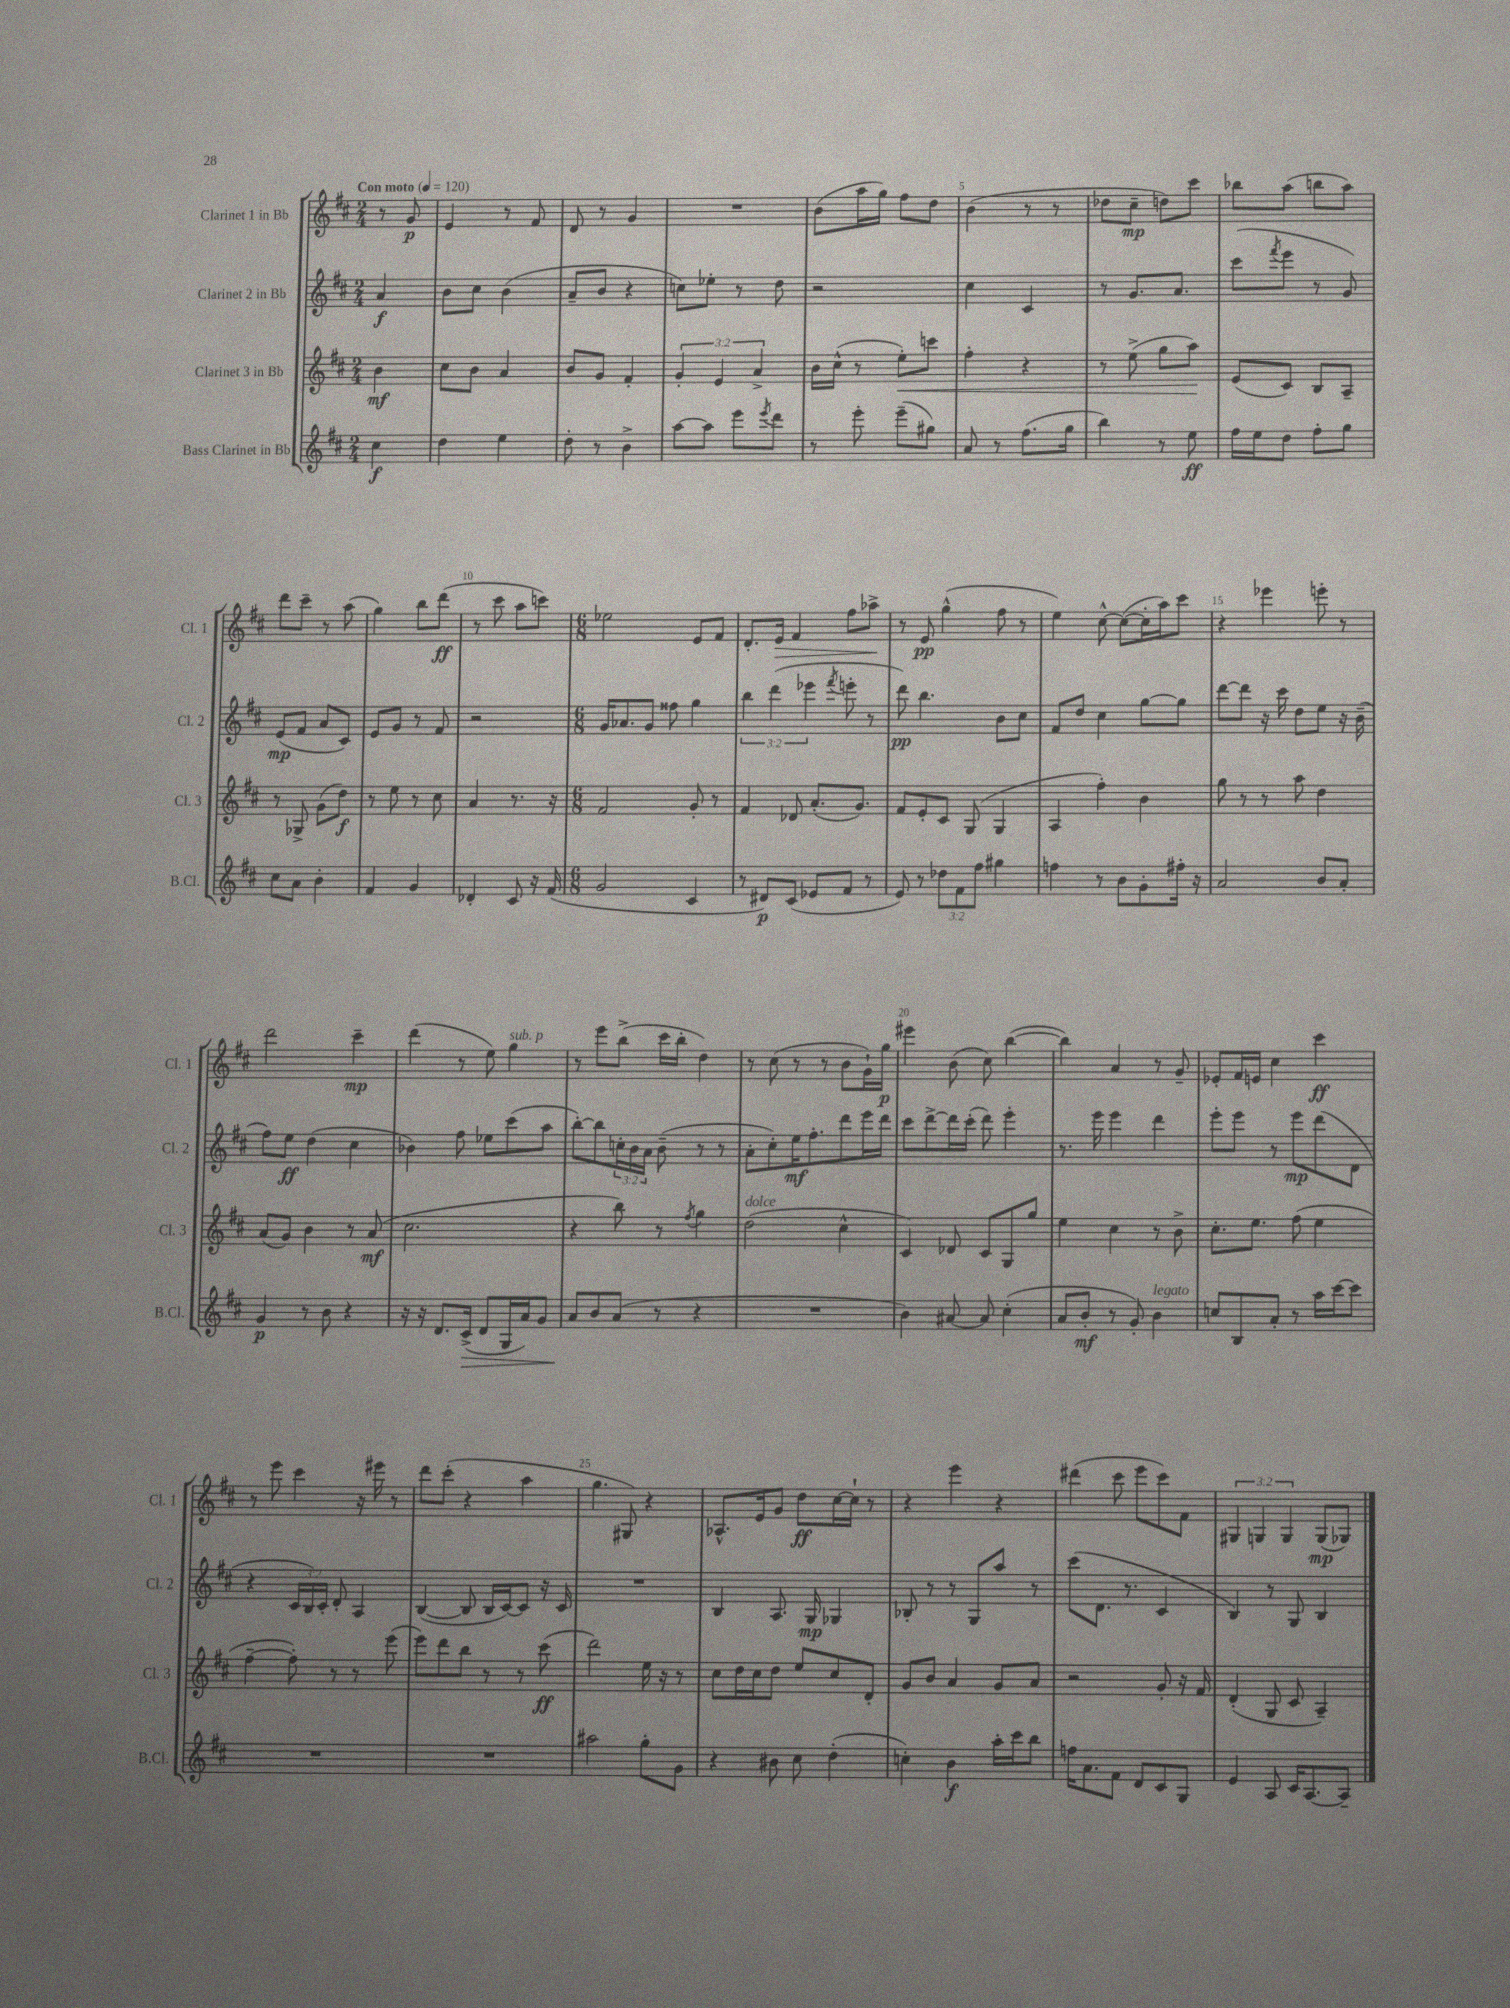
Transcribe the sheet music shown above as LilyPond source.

<<
\new StaffGroup <<
\new Staff = "s0" \with { instrumentName = "Clarinet 1 in Bb" shortInstrumentName = "Cl. 1" } {
    \clef treble \key d \major \numericTimeSignature \time 2/4 \override Staff.TupletNumber.text = #tuplet-number::calc-fraction-text \partial 4 \tempo "Con moto" 4 = 120
    r8 g'8\p |
    e'4 r8 fis'8 |
    d'8 r8 g'4 |
    R2 |
    b'8( a''16 g''16) fis''8 d''8 |
    b'4( r8 r8 |
    des''8 cis''8--\mp d''8) cis'''8 |
    bes''8 a''8( b''8 a''8) |
    d'''8 cis'''8-- r8 a''8( |
    g''4) b''8 d'''8\ff( |
    r8 cis'''8 a''8 c'''8) |
    \numericTimeSignature \time 6/8 ees''2 e'8 fis'8 |
    d'8.-. e'16\> fis'4 fis''8 aes''8->\! |
    r8 e'8\pp g''4-^( fis''8 r8 |
    e''4) cis''8~-^ cis''8~( cis''16-. a''16) cis'''8 |
    r4 ees'''4 e'''8-. r8 |
    d'''2 cis'''4--\mp |
    d'''4( r8 e''8) g''4^\markup { \italic "sub. p" } |
    r8 e'''8 b''8->( cis'''16 b''16-. d''4) |
    r8 cis''8( r8 r8 b'8 g'16-!) g''16\p |
    eis'''4 b'8( cis''8) b''4~( |
    b''4) a'4 r8 g'8-- |
    ees'8-. fis'16 e'16 cis''4 cis'''4\ff |
    r8 e'''8 cis'''4 r16 eis'''16 r8 |
    d'''8 cis'''8-.( r4 a''4 |
    g''4. gis8) r4 |
    aes8.-^ e'16 g'8 d''8\ff cis''16~ cis''16-! r8 |
    r4 e'''4 r4 |
    dis'''4( cis'''8 e'''8 cis'''8) fis'8 |
    \tuplet 3/2 { gis4 g4 g4 } g8\mp( ges8) \bar "|." |
}
\new Staff = "s1" \with { instrumentName = "Clarinet 2 in Bb" shortInstrumentName = "Cl. 2" } {
    \clef treble \key d \major \numericTimeSignature \time 2/4 \override Staff.TupletNumber.text = #tuplet-number::calc-fraction-text \partial 4
    a'4\f |
    b'8 cis''8 b'4( |
    a'8-- b'8 r4 |
    c''8) ees''8-. r8 d''8 |
    r2 |
    cis''4 cis'4 |
    r8 g'8. a'8. |
    cis'''8( \acciaccatura { fis'''8 } e'''8 r8 g'8) |
    e'8\mp( fis'8 a'8 cis'8) |
    e'8 g'8 r8 fis'8 |
    r2 |
    \numericTimeSignature \time 6/8 g'16 aes'8. g'8 fisis''8 g''4 |
    \tuplet 3/2 { b''4 d'''4( ees'''4 } \acciaccatura { fis'''8 } e'''8-. r8 |
    d'''8\pp) b''4. b'8 cis''8 |
    fis'8 d''8 cis''4 g''8~ g''8 |
    d'''8~ d'''8 r16 cis'''16 d''8 e''8 r16 b'16--( |
    fis''8) e''8\ff d''4( cis''4 |
    bes'4) fis''8 ees''8 cis'''8( a''8 |
    b''8~-.) b''8 \tuplet 3/2 { c''16-. b'16 a'16 } b'8--( r8 r8 |
    a'8-. cis''8-.) e''16\mf fis''8.-. d'''8 e'''16 d'''16 |
    cis'''8 d'''8~-> d'''16 cis'''16-.( d'''8) e'''4-. |
    r8. e'''16 e'''4 d'''4 |
    e'''8-. e'''8 r8 e'''8\mp d'''8( d'8 |
    r4 \tuplet 3/2 { cis'16 b16) cis'16-. } d'8-. a4 |
    b4~( b8 b16 cis'16~) cis'8 r16 cis'16 |
    R2. |
    b4 a8. g16\mp ges4 |
    bes8-. r8 r8 g8 a''8 r8 |
    cis'''8( d'8. r8. cis'4 |
    b4) r8 g8 b4 \bar "|." |
}
\new Staff = "s2" \with { instrumentName = "Clarinet 3 in Bb" shortInstrumentName = "Cl. 3" } {
    \clef treble \key d \major \numericTimeSignature \time 2/4 \override Staff.TupletNumber.text = #tuplet-number::calc-fraction-text \partial 4
    b'4\mf |
    cis''8 b'8 a'4 |
    b'8 g'8 fis'4-. |
    \tuplet 3/2 { g'4-. e'4 a'4-> } |
    b'16 cis''16-^( r8 e''8-.\<) c'''8 |
    fis''4-. r4 |
    r8 e''8->( g''8 a''8\!) |
    e'8( cis'8) b8 a8-- |
    r8 ges8-> g'8( d''8\f) |
    r8 e''8 r8 cis''8 |
    a'4 r8. r16 |
    \numericTimeSignature \time 6/8 fis'2 g'8-. r8 |
    fis'4 des'8 a'8.-.( g'8.) |
    fis'8 e'8-. cis'8 g8( g4 |
    a4 fis''4-.) b'4 |
    g''8 r8 r8 a''8 d''4 |
    a'8( g'8) b'4 r8 a'8\mf( |
    cis''2. |
    r4 b''8) r8 \acciaccatura { fis''8 } g''4 |
    d''2^\markup { \italic "dolce" }( cis''4-^ |
    cis'4) des'8 cis'8 g8 g''8 |
    e''4 cis''4 r8 b'8-> |
    cis''8.-. e''8. fis''8( e''4 |
    fis''4~-- fis''8-.) r8 r8 e'''8( |
    e'''8) d'''8 b''8 r8 r8 cis'''8\ff( |
    d'''2) e''16 r16 r8 |
    cis''8 d''16 cis''16 d''8 e''8 cis''8 d'8-. |
    g'8 b'8 a'4 g'8 a'8 |
    r2 g'8-. r16 fis'16 |
    d'4-.( g8 cis'8 a4--) \bar "|." |
}
\new Staff = "s3" \with { instrumentName = "Bass Clarinet in Bb" shortInstrumentName = "B.Cl." } {
    \clef treble \key d \major \numericTimeSignature \time 2/4 \override Staff.TupletNumber.text = #tuplet-number::calc-fraction-text \partial 4
    cis''4\f |
    d''4 e''4 |
    d''8-. r8 b'4-> |
    a''8~ a''8 e'''8 \acciaccatura { e'''8 } d'''8 |
    r8 e'''8-. e'''8--( gis''8) |
    a'8 r8 fis''8.( g''16 |
    b''4) r8 e''8\ff |
    fis''16 e''16 d''8 fis''8-. g''8 |
    cis''8 a'8 b'4-. |
    fis'4 g'4 |
    des'4-. cis'8 r16 fis'16( |
    \numericTimeSignature \time 6/8 g'2 cis'4 |
    r8 dis'8\p) cis'8( ees'8 fis'8 r8 |
    e'8) r8 \tuplet 3/2 { des''8 fis'8 fis''8 } gis''4 |
    f''4 r8 b'8 g'8-. fis''16-. r16 |
    a'2 b'8 a'8-. |
    g'4\p r8 b'8 r4 |
    r16 r16 d'8. cis'16->\>( d'8 g16 a'16) g'8 |
    a'8\! b'8 a'8( r8 r4 |
    R2. |
    b'4) ais'8~ ais'8 cis''4-.( |
    a'8 b'8-.\mf r8 g'8-.) b'4^\markup { \italic "legato" } |
    c''8 b8 a'8-. r8 a''16 cis'''16~ cis'''8 |
    R2. |
    R2. |
    ais''2 g''8-. g'8 |
    r4 bis'8 cis''8 d''4-.( |
    c''4-.) b'4\f a''16-. cis'''16 b''8 |
    f''16 a'8. fis'8 d'8 cis'8 g8 |
    e'4 a8 cis'16 a8.~ a8-- \bar "|." |
}
>>
>>
\layout { \context { \Score \override BarNumber.break-visibility = ##(#f #t #t) barNumberVisibility = #(every-nth-bar-number-visible 5) } }
